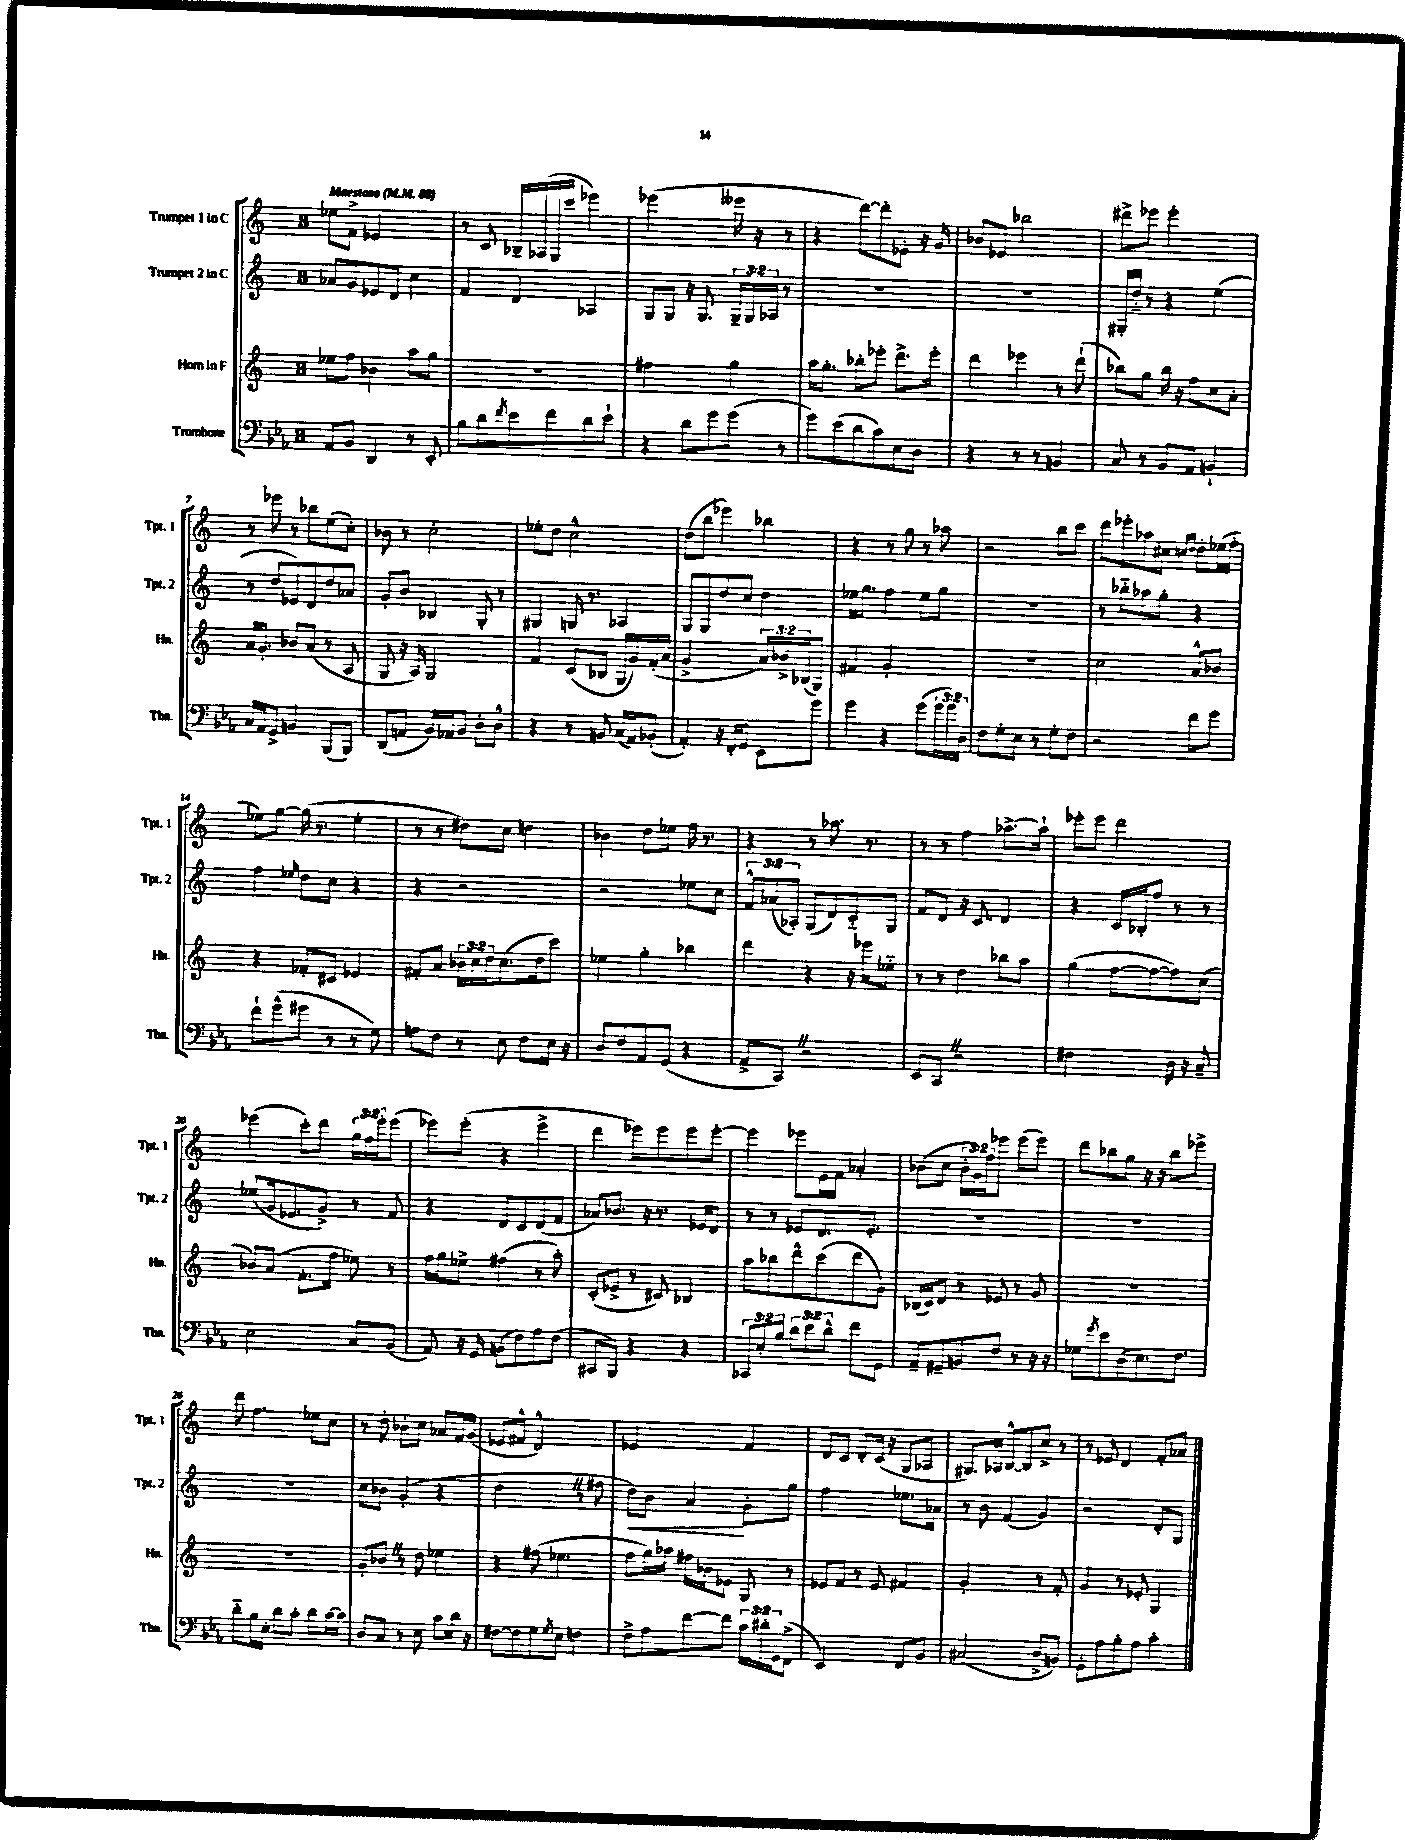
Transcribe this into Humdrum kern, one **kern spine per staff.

**kern	**kern	**kern	**dynam	**kern
*part4	*part3	*part2	*part2	*part1
*staff4	*staff3	*staff2	*staff2	*staff1
*I"Trombone	*I"Horn in F	*I"Trumpet 2 in C	*	*I"Trumpet 1 in C
*I'Tbn.	*I'Hn.	*I'Tpt. 2	*	*I'Tpt. 1
*clefF4	*clefG2	*clefG2	*	*clefG2
*k[b-e-a-]	*k[]	*k[]	*	*k[]
*M3/4	*M3/4	*M3/4	*	*M3/4
*MM88	*MM88	*MM88	*	*MM88
=1	=1	=1	=1	=1
!	!	!	!	!LO:TX:a:B:t=Maestoso
8AA-/L	8ee-X\L	8a-X/L	.	8ee-X\L
8BB-/J	8ff\J	8g/	.	8f^\J
4DD/	4b-X\	8e-X/	.	2e-X/
.	.	8d/J	.	.
8r	8aa\L	4cc\	.	.
8EE-'/	8gg\J	.	.	.
=2	=2	=2	=2	=2
8B-\L	2.r	4f/	.	8r
8d\	.	.	.	8c/
8qf/	.	.	.	.
8e-\	.	4d/	.	16B-X~/LL
.	.	.	.	(16A-X/
8f\	.	.	.	16G/
.	.	.	.	16ccc/JJ
8d\	.	4A-X/	.	4eee-X\)
8e-`\J	.	.	.	.
=3	=3	=3	=3	=3
4r	2ff#X\	8G/L	.	(2eee-X\
.	.	8G/J	.	.
8d\L	.	16r	.	.
.	.	8.G/	.	.
8g\	.	.	.	.
(8g\J	4gg\	24G~/LL	.	16eee--X\
.	.	24G/	.	.
.	.	.	.	16r
.	.	24A-X/JJ	.	.
8r	.	8r	.	8r
=4	=4	=4	=4	=4
8g\L)	16aa\KL	2.r	.	4r
.	8.gg'\J	.	.	.
(8e-\	.	.	.	.
8d\	8bb-X'\L	.	.	[8ddd\L)
8c\)	8eee-X'\J	.	.	8ddd'\]
8E-\	8.ddd^\L	.	.	8e-X'\J
8D\J	.	.	.	16r
.	16eee-'\Jk	.	.	16g/
=5	=5	=5	=5	=5
4r	4ddd\	2.r	.	8b-X/L
.	.	.	.	8e-X/J
8r	4eee-X\	.	.	2bb-X\
8r	.	.	.	.
4BBn/	8r	.	.	.
.	(8ddd`\	.	.	.
=6	=6	=6	=6	=6
8C/	8bb-X\L)	16G#X'/LL	.	8ddd#X^\L
.	.	16dd/JJ	.	.
8r	8gg\J	8r	.	8eee-X\J
8BB-/L	16bb-\	4r	.	2eee-'\
.	16r	.	.	.
8AA-/J	8ff\L	.	.	.
4BBn`/	8cc\	(4ee\	.	.
.	8a'\J	.	.	.
!!LO:LB:g=z
=7	=7	=7	=7	=7
16C/LL	16a/KL	8r	.	8r
16AA-/J	8.g'/J	.	.	.
8GG^/J	.	8dd/L	.	8eee-X\
4BBn/	8b-X/L	8e-X/)	.	8r
.	(8a/J	8d/	.	8bb-X\L
(8BBB-/L	8r	8dd/	.	(8ee\
8BBB-/J)	8A/	8a-X/J	.	8cc'\J)
=8	=8	=8	=8	=8
(8DD/L	8G/	8g'/L	.	8b-X\
8AAn/J	16r	8b/J	.	8r
.	16A/)	.	.	.
16BB-/LL)	2G/	4B-X/	.	2cc'\
16AA-X/J	.	.	.	.
8BB-/J	.	.	.	.
8D'\L	.	8G'/	.	.
8D^^\J	.	8r	.	.
=9	=9	=9	=9	=9
4r	4f/	4G#X/	.	8ee-X'\L
.	.	.	.	8dd\J
8r	(8c/L	16Gn/	.	2cc^^\
.	.	8.r	.	.
8BBn/	8B-X/J	.	.	.
(16C/LL	16G/LL	4A-X/	.	.
16AA-/J)	16g/)	.	.	.
(8BB-X'/J	(16f'/	.	.	.
.	16a/JJ	.	.	.
=10	=10	=10	=10	=10
4AA-'/)	2g^/	8G/L	.	(8dd\L
.	.	8G/	.	8bb\J
16r	.	8dd/	.	4eee-X\)
16FF'/KL	.	.	.	.
8GG/J	.	8cc/J	.	.
8EE-\L	24a/LL)	4dd\	.	4bb-X\
.	24b-X^/	.	.	.
.	(24B-X/J	.	.	.
8g\J	8G/J)	.	.	.
=11	=11	=11	=11	=11
4g\	4f#X/	16ee-X\KL	.	4r
.	.	8.gg\J	.	.
4r	2g'/	4ff\	.	8r
.	.	.	.	8gg\
(8g\L	.	8ee-\L	.	8r
24g\L	.	8gg\J	.	8aa-X\
24g\)	.	.	.	.
24D\JJ	.	.	.	.
=12	=12	=12	=12	=12
8F\L	2.r	2.r	.	2r
8G'\	.	.	.	.
8E-\J	.	.	.	.
8r	.	.	.	.
8G'\L	.	.	.	8bb\L
8F\J	.	.	.	8ccc\J
=13	=13	=13	=13	=13
2r	2cc\	8r	.	8ddd\L
.	.	8bb-X\L	.	8eee-X'\
.	.	8aa-X\	.	8aa-X\
.	.	8gg'\J	.	8cc#X\J
.	.	.	.	16qqccn/LL
.	.	.	.	16qqdd/JJ
8f\L	8a^^/L	4r	.	8dd'\L
8g\J	8b-X/J	.	.	(16ee-X\L
.	.	.	.	16ff'\JJ
!!LO:LB:g=z
=14	=14	=14	=14	=14
8f`\L	4r	4ff\	.	8ee-X\L)
(8g^^\	.	.	.	[8gg\J
.	.	16qqee-X/	.	.
8g#X\J	8f-X'/L	8dd\L	.	(16gg\]
.	.	.	.	8.r
8r	8c#X/J	8cc\J	.	.
8r	4e-X/	4r	.	4ee-'\
8G\)	.	.	.	.
=15	=15	=15	=15	=15
8An\L	8f#X'/L	4r	.	8r
8F\J	8a/J	.	.	8r
8r	24b-X\LL	2r	.	8dd#X\L)
.	24cc\	.	.	.
.	24dd\J	.	.	.
8E-\	(8.cc\	.	.	8cc\J
8F\L	.	.	.	4ddn\
.	16dd\k	.	.	.
16E-\Jk	8ccc\J)	.	.	.
16r	.	.	.	.
=16	=16	=16	=16	=16
8D/L	4ee-X\	2r	.	4b-X\
8F/	.	.	.	.
8AA-/	4gg'\	.	.	8dd\L
(8GG/J	.	.	.	8ee-X\J
4r	4bb-X\	8ee-X\L	.	16ff\
.	.	.	.	8.r
.	.	8cc\J	.	.
=17	=17	=17	=17	=17
8AA-^/L	4ddd\	12f^^/L	.	4r
.	.	(12a-X/	.	.
8CCZ/J)	.	.	.	.
.	.	12A-X'/J)	.	.
2r	4r	(8G/L	.	8r
.	.	8d/)	.	8.aa-X\
.	16r	8c/	.	.
.	16eee-X\KL	.	.	8.r
.	8ee-X\J	8G/J	.	.
=18	=18	=18	=18	=18
8EE-/L	8r	8f/L	.	8r
8CCZ/J	8r	8d/J	.	8r
2r	4dd\	16r	.	4ff\
.	.	8.c/	.	.
.	8bb-X\L	4d/	.	[8.aa-X^\L
.	8aa\J	.	.	.
.	.	.	.	16aa-`\Jk]
=19	=19	=19	=19	=19
2F#X\	(4gg\	4r	.	8eee-X'\L
.	.	.	.	8eee-\J
.	[8ff\L	16c/LL	.	2ddd\
.	.	16B-X'/J	.	.
.	8ff\_	8ff/J	.	.
16D\	8ff\])	8r	.	.
16r	.	.	.	.
8C~/	(8cc\J	8r	.	.
!!LO:LB:g=z
=20	=20	=20	=20	=20
2E-\	8b-X/L)	(8ee-X/L	.	(4eee-X\
.	(8a/J	16g/k	.	.
.	.	8.e-X/	.	.
.	8.f'\L	.	.	8ccc'\L)
.	.	8g^/J)	.	8ddd\J
.	16ff\Jk	.	.	.
8C/L	8ee-X\)	8r	.	24gg\LL
.	.	.	.	24ff\
.	.	.	.	24eee-'\J
(8BB-/J	8r	8f/	.	(8eee-\J
=21	=21	=21	=21	=21
8AA-/)	16ff\LL	4r	.	8eee-X\L)
.	16gg\J	.	.	.
16r	8ee-X^\J	.	.	(8eee-'\J
16GG/	.	.	.	.
(8BBn\L	(4ff#X\	8d/L	.	4r
8F\)	.	8c/	.	.
8A-\	8r	(8d/	.	4eee-^\
(8F\J	8aa'\)	8f/J	.	.
=22	=22	=22	=22	=22
8CC#X/L	(8c'/L	8a-X/L)	.	4ddd\
8BBB-/J)	8e-X^/J	8.b-X/J	.	.
4r	8r	.	.	8eee-X\L)
.	.	16r	.	.
.	8c#X/)	8.r	.	8eee-\
4r	4B-X/	.	.	8eee-\
.	.	16e-X/KL	.	.
.	.	8d/J	.	[8eee-'\J
=23	=23	=23	=23	=23
12CC-X/L	8aa\L	8r	.	4eee-\]
12E-'/	.	.	.	.
.	8bb-X\	8r	.	.
12B-/J	.	.	.	.
12d\L	8ddd^^\	8e-X/L	.	8eee-X\L
12e-\	.	.	.	.
.	(8ccc\	8.d/	.	16e\L
12d^^\J	.	.	.	.
.	.	.	.	16f\JJ
8f\L	8ddd\	.	.	4a-X'/
.	.	8.e-'/J	.	.
8GG\J	8g\J)	.	.	.
=24	=24	=24	=24	=24
8AA-~/L	(16B-X/LL	2.r	.	(8b-X\L
.	16c/J)	.	.	.
8GG#X~/	8d/J	.	.	8cc\J
8BBn/	8r	.	.	24b-'\LL
.	.	.	.	24g\)
.	.	.	.	24ff\J
8F/J	8e-X/	.	.	8eee-X\J
8r	8r	.	.	(8eee-\L
16r	8g/	.	.	8eee-\J)
16r	.	.	.	.
=25	=25	=25	=25	=25
8G-X\L	2.r	2.r	.	8ddd\L
8qg/	.	.	.	.
8e-\	.	.	.	8bb-X\
(8D\	.	.	.	8gg\J
8.E-\)	.	.	.	16r
.	.	.	.	16r
.	.	.	.	8bb-\L
8.F\J	.	.	.	.
.	.	.	.	8eee-X^\J
!!LO:LB:g=z
=26	=26	=26	=26	=26
8d\L	2.r	2.r	.	8ddd\
16B-\L	.	.	.	4.ff\
16E-'\JJ	.	.	.	.
8d\L	.	.	.	.
8c'\J	.	.	.	.
8d\L	.	.	.	8ee-X\L
[16c\L	.	.	.	8cc\J
16c\JJ]	.	.	.	.
=27	=27	=27	=27	=27
8D/L	8g'/L	8cc\L	.	8r
8C/J	8b-XZ/J	8b-X\J	.	8dd'\
8r	8r	(4g'/	.	8b-X'\L
8E-\	8dd\	.	.	8cc\J
8c\L	4ee-X\	4r	.	8a-X/L
16d\Jk	.	.	.	16f/L
16r	.	.	.	(16g/JJ
=28	=28	=28	=28	=28
[8F#X\L	4r	2ddZ\	.	8e-X/L
8F#\]	.	.	.	8f#X^^/J
8G\	(8ff#X\	.	.	2d^^/)
8qG/	.	.	.	.
8E-\J	4.ee-X\	.	.	.
4Fn\	.	8r	.	.
.	.	8ff#X\	.	.
=29	=29	=29	=29	=29
!	!	!	!LO:HP:b	!
8F^\L	8ff\L	8dd\L)	<	2e-X/
8A-\	16gg\L)	8b\J	.	.
.	16aa-X\JJ	.	.	.
[8f\	16ff#X\LL	4a/	.	.
.	16b-X\J	.	.	.
8f\J]	8e-X\J	.	.	.
24c\LL	8G/	8g'\L	[	4f/
24d#X'\	.	.	.	.
24GG\J	.	.	.	.
(8FF^\J	8r	8gg\J	.	.
=30	=30	=30	=30	=30
2EE-/)	8e-X/L	2ff\	.	8d/L
.	8f/J	.	.	8c/J
.	8r	.	.	8d'/L
.	8e-/	.	.	(16c/Jk
.	.	.	.	16r
8FF/L	4f#X/	8.ee-X\L	.	8G/L
8BB-/J	.	.	.	8A-X/J
.	.	16a-X\Jk	.	.
=31	=31	=31	=31	=31
(2C#X/	2g'/	8r	.	8.G#X/L)
.	.	8b\	.	.
.	.	.	.	16A-X/Jk
.	.	(4f/	.	[8B^^/L
.	.	.	.	8B/]
8D^/L	8r	4g/)	.	8cc^/J
8BBn/J)	8f'/	.	.	8r
=32	=32	=32	=32	=32
8GG'\L	4g/	2r	.	8r
8A-\	.	.	.	8e-X/
8B-'\	8r	.	.	4d/
8A-\J	8e-X'/	.	.	.
4c'\	4G/	8d'/L	.	8f'/L
.	.	8G/J	.	8a-X/J
==	==	==	==	==
*-	*-	*-	*-	*-
